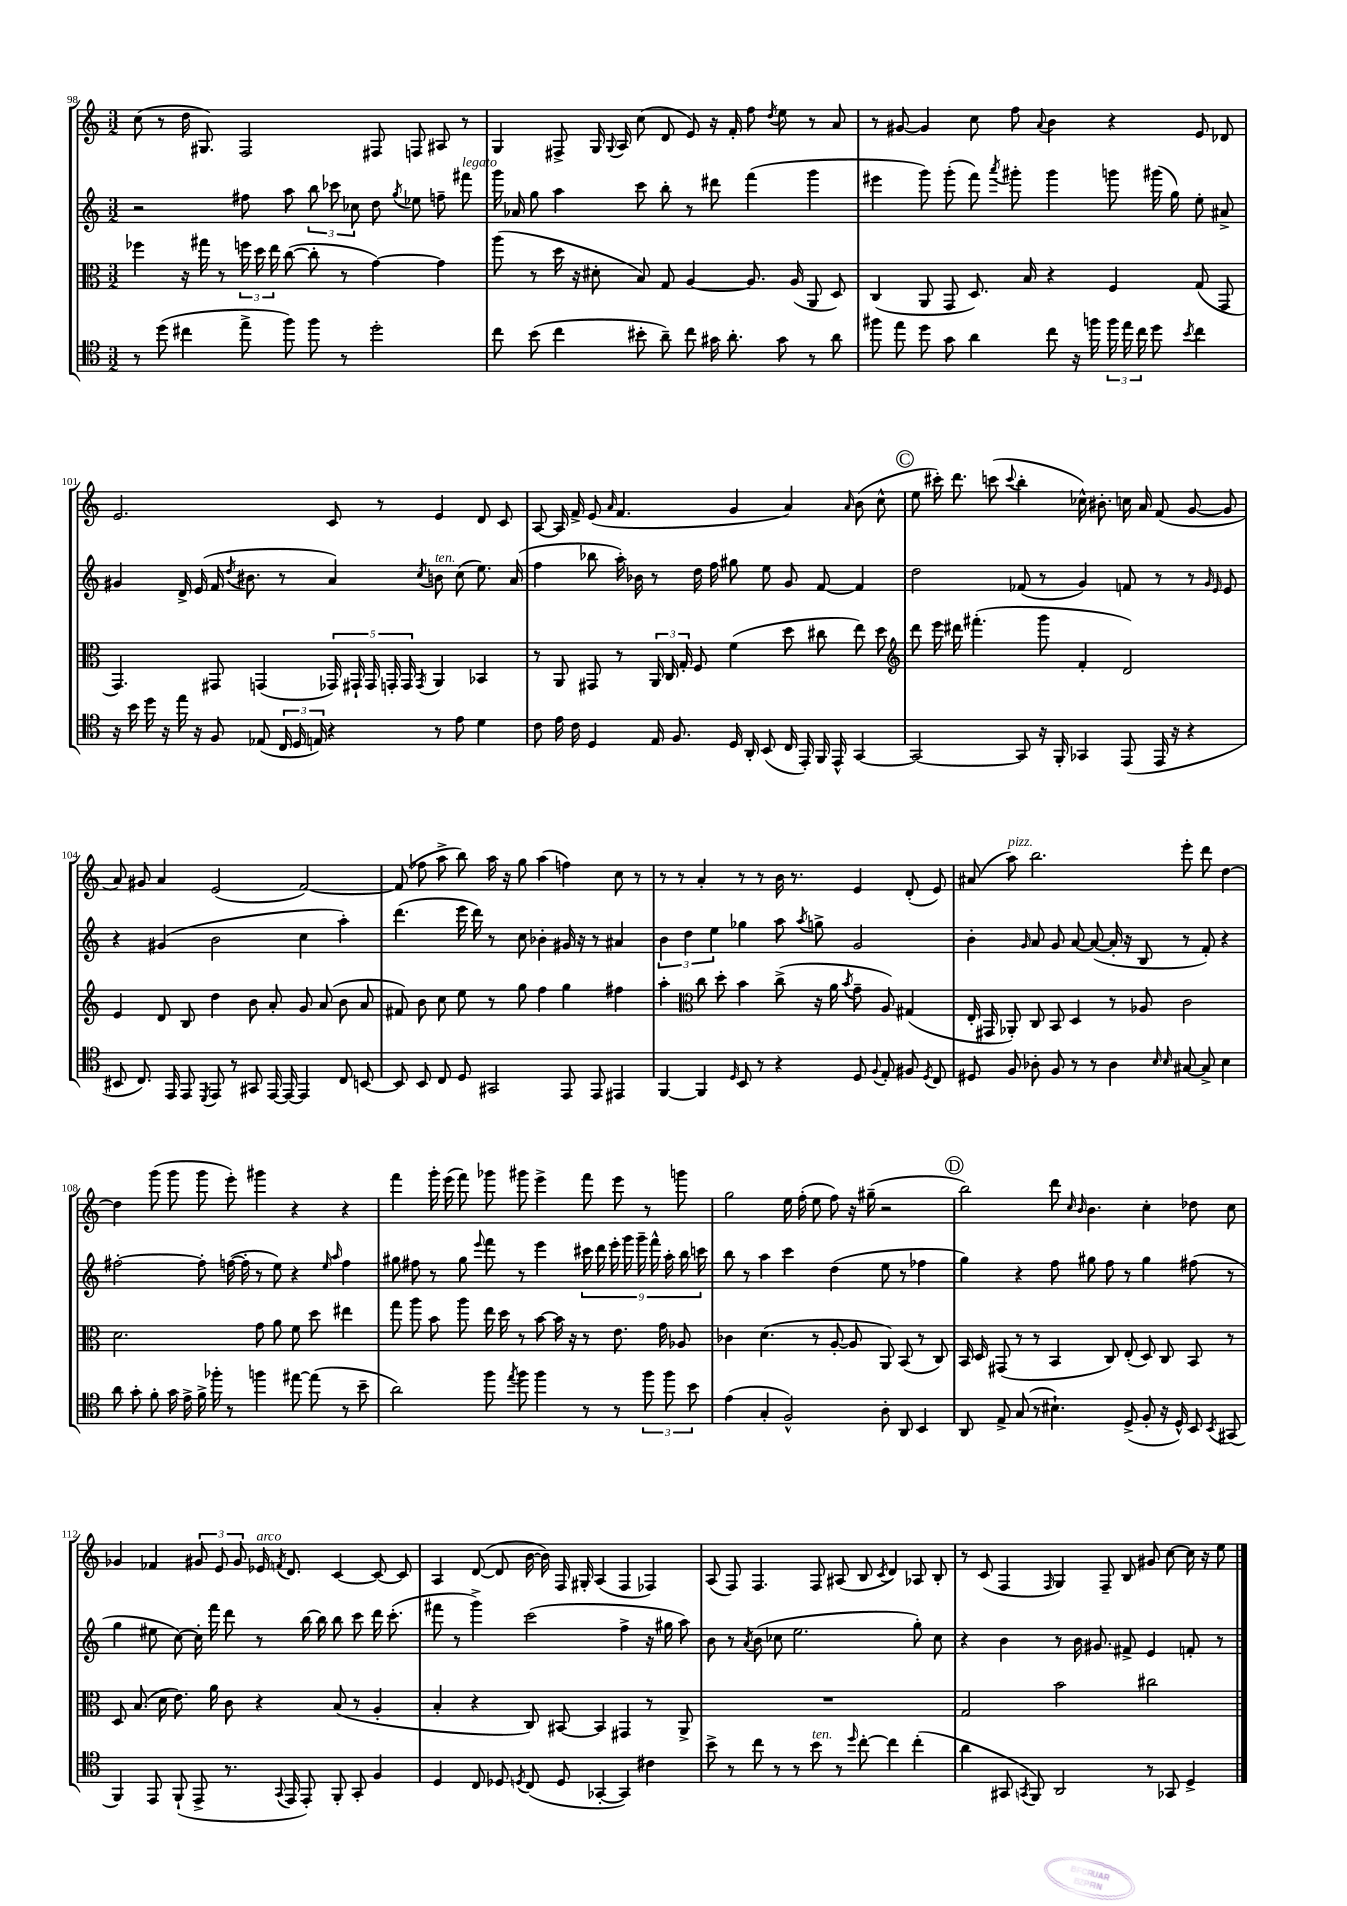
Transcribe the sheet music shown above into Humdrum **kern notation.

**kern	**kern	**kern	**kern
*part4	*part3	*part2	*part1
*staff4	*staff3	*staff2	*staff1
*clefC4	*clefC3	*clefG2	*clefG2
*k[]	*k[]	*k[]	*k[]
*M3/2	*M3/2	*M3/2	*M3/2
=98	=98	=98	=98
8r	4ff-X\	2r	(8cc\
(8dd\	.	.	8r
4cc#X\	16r	.	16dd\
.	16gg#X\	.	8.G#X/)
.	8r	.	.
8ee^\	24ffn\	8ff#X\	2F/
.	24dd\	.	.
.	24ee\	.	.
8ff\)	([8cc\	8aa\	.
8ff\	8cc'\]	12bb\	.
.	.	12ccc-X\	.
8r	8r	.	.
.	.	12cc-X\	.
2dd'\	[4g\)	8dd\	8F#X/
.	.	8qgg/	.
.	.	8ee-X\	8Fn/
.	4g\]	8ffn~\	8A#X/
!	!	!LO:TX:a:i:t=legato	!
.	.	8fff#X\	8r
=99	=99	=99	=99
8cc\	(8aa\	16ggg\	4G/
.	.	16a-X/	.
(8b\	8r	8gg\	.
4cc\	16dd\	4aa\	8F#X^/
.	16r	.	.
.	8d#X'\	.	16G/
.	.	.	8qqG/
.	.	.	16A/
8b#X'\	8B/)	8ccc\	(8cc\
8a~\)	8G/	8bb'\	8d/
8cc\	[4A/	8r	8e/)
16g#X\	.	8ddd#X\	16r
8.a'\	.	.	16f'/
.	8.A/]	(4fff\	8ff\
.	.	.	8qdd/
8g#\	.	.	8ee\
.	(16A/	.	.
8r	8AA/	4ggg\	8r
8a\	8D/)	.	8a/
=100	=100	=100	=100
8ff#X\	(4C/	4eee#X\	8r
8ee\	.	.	[8g#X/
8dd\	8AA/	8ggg\)	4g#/]
8g\	8GG/	(8ggg'\	.
4a\	8.D/)	8fff\)	8cc\
.	.	8qaaa/	.
.	.	8ggg#X'\	8ff\
.	16B/	.	.
.	.	.	8qqa/
8cc\	4r	4ggg#\	4b\
16r	.	.	.
16ffn\	.	.	.
24ff\	4F/	8gggn\	4r
24ee\	.	.	.
24cc\	.	.	.
8dd\	.	(16ggg#X\	.
.	.	16gg\)	.
8qb/	.	.	.
4cc\	(8G/	8ee'\	8e/
.	8GG/	8a#X^/	8d-X/
!!LO:LB:g=z
=101	=101	=101	=101
16r	4.GG/)	4g#X/	2.e/
16b\	.	.	.
16dd\	.	.	.
16r	.	.	.
16ee\	.	16d^/	.
16r	.	(16e/	.
8F/	8GG#X/	16f/	.
.	.	8qdd/	.
.	.	8.b#X\	.
(8E-X/	(4GGn/	.	.
24C/	.	8r	.
24D/	.	.	.
24En/)	.	.	.
4r	20GG-X/)	4a/)	8c/
.	20GG#X`/	.	.
.	20GG#/	.	.
.	.	.	8r
.	20GGn'/	.	.
.	20GG/	.	.
.	8qGG/	8qcc/	.
!	!	!LO:TX:a:i:t=ten.	!
8r	4AA/	8bn\	4e/
8e\	.	(8cc\	.
4d\	4BB-X/	8.ee\)	8d/
.	.	.	8c/
.	.	(16a/	.
=102	=102	=102	=102
8c\	8r	4ff\	[8A/
16e\	8AA/	.	16A/]
16c\	.	.	16f^/
4D/	8GG#X/	8bb-X\	(8e/
.	.	.	16qqa/
.	8r	16aa'\)	4.f/
.	.	16b-X\	.
16E/	24AA/	8r	.
.	24C/	.	.
8.F/	.	.	.
.	24G'/	.	.
.	8F/	16dd\	.
.	.	16ff\	.
16D/	(4f\	8gg#X\	4g/
16AA'/	.	.	.
(8BB/	.	8ee\	.
16C/	8dd\	8g/	4a/)
16EE'/)	.	.	.
16FF/	8cc#X\	[8f/	.
16EE^^/	.	.	.
.	.	.	16qqa/
[4GG/	8ee\)	4f/]	(8b\
.	8dd\	.	8cc^^\
!!LO:REH:place=s1:t=C
=103	=103	=103	=103
*	*clefG2	*	*
2GG/_	8ddd\	2dd\	8ee\
.	16eee\	.	16ccc#X'\)
.	16ddd#X\	.	8.ddd\
.	(4.fff#X'\	.	.
.	.	.	(8cccn\
.	.	.	8qqccc/
8GG/]	.	(8f-X/	4bb'\
16r	8ggg\	8r	.
16FF'/	.	.	.
4GG-X/	4f'/	4g/)	16cc-X^^\)
.	.	.	8.b#X'\
(8EE/	2d/)	8fn/	16ccn\
.	.	.	16a/
16EE/	.	8r	(8f/
16r	.	.	.
4r	.	8r	[8g/
.	.	16qqg/	.
.	.	16qqe/	.
.	.	8e/	8g/]
!!LO:LB:g=z
=104	=104	=104	=104
8BB#X/	4e/	4r	8a/)
8.C/)	.	.	8g#X/
.	8d/	(4g#X/	4a/
16EE/	.	.	.
8EE/	8B/	.	.
8qDD/	.	.	.
8EE/	4dd\	2b\	(2e/
8r	.	.	.
8GG#X/	8b\	.	.
[16EE/	8a'/	.	.
16EE/_	.	.	.
4EE/]	8g/	4cc\	[2f/)
.	(8a/	.	.
8C/	8b\	4aa'\)	.
[8BBn/	8a/	.	.
=105	=105	=105	=105
8BB/]	8f#X/)	(4.ddd\	(8f/]
8BB/	8b\	.	8ff-X\
8C/	8cc\	.	8aa^\
8D/	8ee\	16eee\	8bb\)
.	.	16ddd\)	.
2GG#X/	8r	8r	16aa\
.	.	.	16r
.	8gg\	8cc\	8gg\
.	4ff\	4b-X'\	(4aa\
8EE/	4gg\	16g#X/	4ffn\)
.	.	16r	.
8EE/	.	8r	.
4EE#X/	4ff#X\	4a#X/	8cc\
.	.	.	8r
=106	=106	=106	=106
[4FF/	4aa'\	6b\	8r
.	.	.	8r
.	.	6dd\	.
*	*clefC3	*	*
4FF/]	8cc\	.	4a'/
.	.	6ee\	.
.	8dd'\	.	.
16qqD/	.	.	.
8BB/	4b\	4gg-X\	8r
8r	.	.	8r
4r	(8cc^\	8aa\	16b\
.	.	.	8.r
.	.	8qaa/	.
.	16r	8ggn^\	.
.	16a\	.	.
.	8qb/	.	.
8D/	8g~\	2g/	4e/
8qqF/	.	.	.
8E'/	8A/)	.	.
8F#X/	(4G#X/	.	(8d'/
8qD/	.	.	.
8C/	.	.	8e/)
=107	=107	=107	=107
8D#X/	16E'/	4b'\	(8a#X/
.	16GG#X/	.	.
!	!	!	!LO:TX:a:i:t=pizz.
8F/	8AA-X'/)	.	8aa\)
.	.	16qqg/	.
8A-X'\	8C/	8a/	2.bb\
8F/	8BB/	8g/	.
8r	4D/	[8a/	.
8r	.	(8a/_	.
4A-\	8r	16a'/]	.
.	.	16r	.
.	8A-X/	8B/	.
16qqB/	.	.	.
16qqB/	.	.	.
[8G#X/	2c\	8r	8eee'\
8G#^/]	.	8f'/)	8ddd\
4B\	.	4r	[4dd\
!!LO:LB:g=z
=108	=108	=108	=108
8a\	2.d\	[2ff#X'\	4dd\]
8g'\	.	.	.
8f'\	.	.	(8ggg\
16g\	.	.	8ggg\
16e^\	.	.	.
16f^\	.	8ff#'\]	8ggg\
16ff-X'\	.	.	.
8r	.	([16ffn\	8eee'\)
.	.	16ff'\]	.
4ffn\	8g\	8r	4ggg#X\
.	8a\	8ee\)	.
[8ee#X\	8f\	4r	4r
(8ee#\]	8dd\	.	.
.	.	16qqee/	.
.	.	16qqaa/	.
8r	4ee#X\	4ff\	4r
8b~\	.	.	.
=109	=109	=109	=109
2a\)	8gg\	8gg#X\	4fff\
.	8aa\	8ff#X\	.
.	8b\	8r	16ggg'\
.	.	.	(16eee\
.	8aa\	8gg#\	8fff\)
.	.	8qqeee/	.
8ff\	16ee\	8fff\	8ggg-X\
.	16dd\	.	.
8qee/	.	.	.
8ff\	8r	8r	8ggg#X\
4ff\	[8b\	4eee\	4eee^\
.	16b\]	.	.
.	16r	.	.
8r	8r	18ccc#X\	8fff\
.	.	18ddd\	.
.	.	18eee'\	.
8r	8.e\	.	8eee\
.	.	18ggg\	.
.	.	18ggg~\	.
12ff\	.	.	8r
.	.	18fff^^\	.
.	16g\	.	.
12ff\	.	18aa'\	.
.	8A-X/	.	8gggn\
.	.	18bb\	.
12b\	.	.	.
.	.	18cccn\	.
=110	=110	=110	=110
(4e\	4c-X\	8bb\	2gg\
.	.	8r	.
4G'/	(4.d\	4aa\	.
2F^^/)	.	4ccc\	16ee\
.	.	.	(16ff'\
.	8r	.	8ee\
.	[8A'/	(4dd\	8ff\)
.	8A/]	.	16r
.	.	.	(16gg#X~\
8A'\	8AA/)	8ee\	2r
8AA/	(8BB/	8r	.
4BB/	8r	4ff-X\	.
.	8C/)	.	.
!!LO:REH:place=s1:t=D
=111	=111	=111	=111
8AA/	16BB/	4gg\)	2bb\)
.	16D/	.	.
8E^/	(8GG#X/	.	.
(8G/	8r	4r	.
8r	8r	.	.
4.B#X`\)	4BB/	8ff\	8ddd\
.	.	.	16qqcc/
.	.	.	16qqb/
.	.	8gg#X\	4.b\
.	8C/)	8ff\	.
(8D^/	(8E'/	8r	.
8F'/	8D/)	4gg#\	4cc'\
16r	8C/	.	.
16D^^/)	.	.	.
8BB/	8BB/	(8ff#X\	8dd-X\
8qBB/	.	.	.
(8GG#X/	8r	8r	8cc\
!!LO:LB:g=z
=112	=112	=112	=112
4FF/)	8D/	4gg\	4g-X/
.	(8.B/	.	.
8EE/	.	8ee#X\	4f-X/
.	16d\	.	.
(8FF`/	8.e\)	[8cc\)	.
8EE^/	.	16cc'\]	12g#X/
.	16a\	16fff\	.
.	.	.	12e/
8.r	8c\	8ddd\	.
.	.	.	12g#/
!	!	!	!LO:TX:a:i:t=arco
.	4r	8r	16e-X/
8qqGG/	.	.	8qfn/
16EE/	.	.	8.d/
8EE'/)	.	[16bb\	.
.	.	16bb\]	.
8FF'/	(8B/	8bb\	[4c/
8GG'/	8r	8ccc\	.
4F/	4A'/	16ddd\	8c/_
.	.	(8.ccc'\	.
.	.	.	8c/]
=113	=113	=113	=113
4D/	4B'/	8fff#X\	4A/
.	.	8r	.
8C/	4r	4ggg^\)	([8d/
8D-X/	.	.	8d/]
8qDn/	.	.	.
(8C/	8C/)	(2ccc\	[16b\
.	.	.	16b\])
8D/	[8BB#X/	.	16F/
.	.	.	16G#X'/
[4GG-X'/	4BB#/]	.	(4A/
4GG-/])	4GG#X/	4ff^\	4F/
4c#X\	8r	16r	4F-X/)
.	.	16gg#X\	.
.	8AA^/	8aa\)	.
=114	=114	=114	=114
8b^\	1.r	8b\	(8A/
8r	.	8r	8F/)
.	.	8qa/	.
8cc\	.	(8b\	4.F/
8r	.	8cc-X\	.
8r	.	2.ee\	.
!LO:TX:a:i:t=ten.	!	!	!
8b\	.	.	8F/
8r	.	.	(8A#X/
16qqdd/	.	.	.
[8cc'\	.	.	8B/
.	.	.	8qc/
4cc\]	.	.	4d/)
(4cc'\	.	8gg'\)	8A-X/
.	.	8cc-\	8B'/
=115	=115	=115	=115
4a\	2G/	4r	8r
.	.	.	(8c/
8GG#X/	.	4b\	4F/
8qGGn/	.	.	.
8FF/)	.	.	.
.	.	.	16qqF/
2AA/	2b\	8r	4G/)
.	.	16b\	.
.	.	8.g#X/	.
.	.	.	8F~/
.	.	8f#X^/	8B/
8r	2cc#X\	4e/	8g#X/
8GG-X/	.	.	[8cc\
4D^/	.	8fn'/	16cc\]
.	.	.	16r
.	.	8r	8ee\
==	==	==	==
*-	*-	*-	*-
